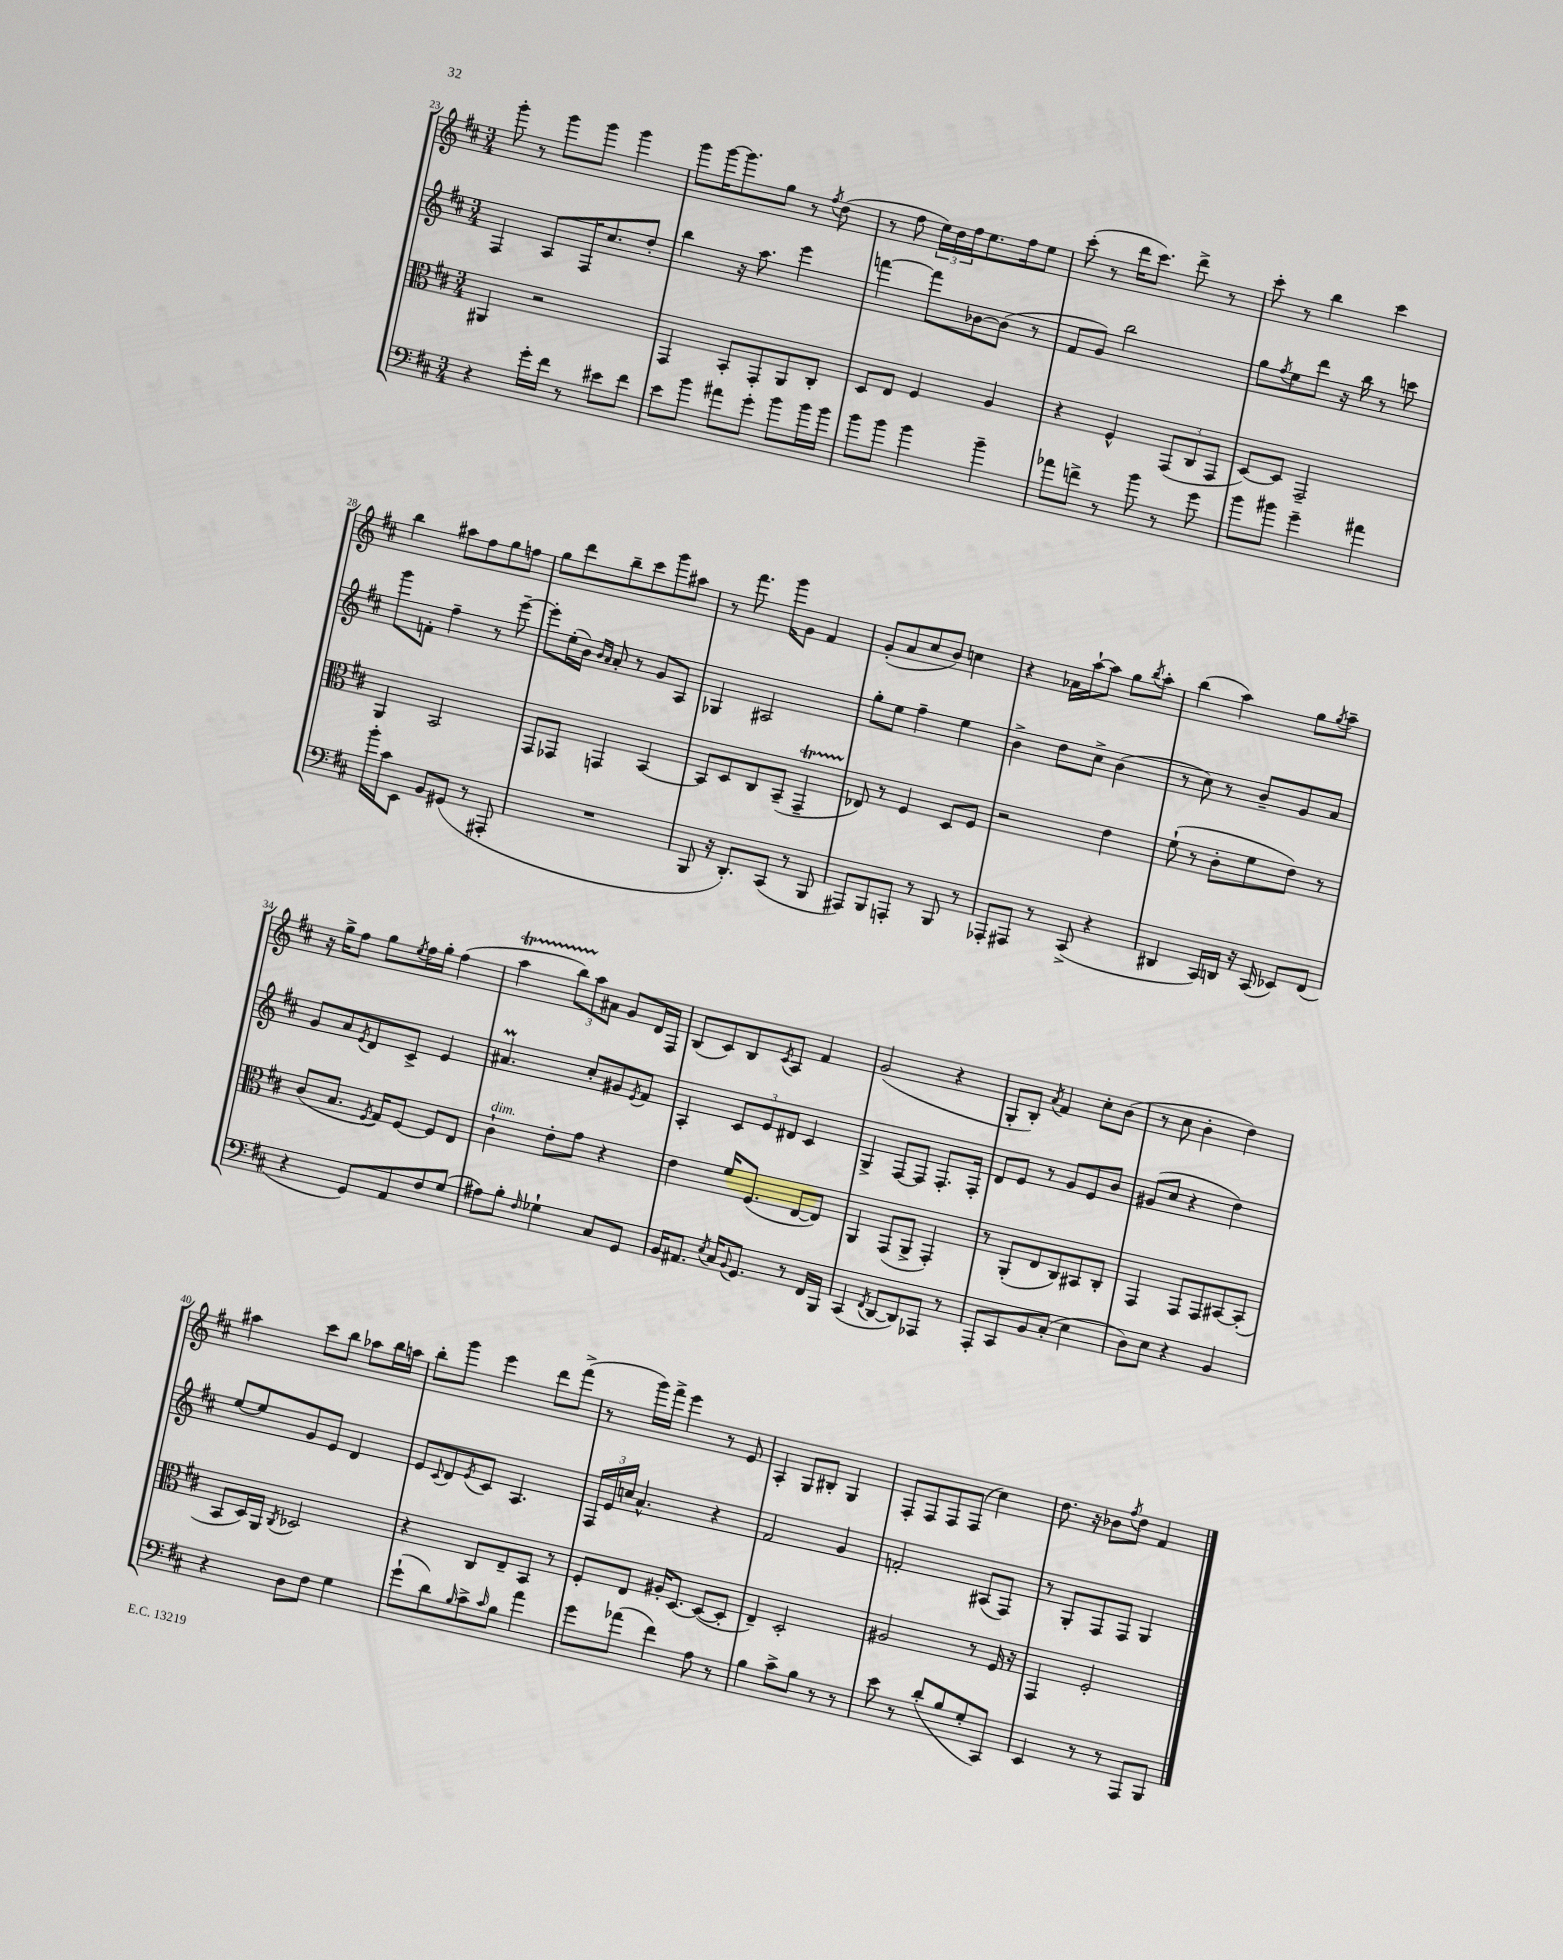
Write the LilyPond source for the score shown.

<<
\new StaffGroup <<
\new Staff = "s0" {
    \clef treble \key d \major \numericTimeSignature \time 3/4
    g'''8-. r8 g'''8 g'''8 g'''4 |
    g'''8 g'''16~ g'''8. g''8 r8 \acciaccatura { fis''8 } d''8( |
    r8 fis''8 \tuplet 3/2 { e''16) d''16 fis''16 } e''8. fis''16 e''8 |
    cis'''8-.( r8 d'''16 cis'''8.) d'''8-> r8 |
    cis'''8-. r8 b''4 cis'''4 |
    b''4 ais''8 fis''8 g''8 f''8 |
    g''8 d'''8 b''8-- cis'''8 g'''8 ais''8 |
    r8 fis'''8. g'''16 g'8 fis'4 |
    g'8-.( a'8 cis''8 b'8) c''4 |
    r4 aes'16 a''16~-! a''8 g''8 \acciaccatura { b''8 } a''8-. |
    b''4( a''4) g''8 \acciaccatura { g''8 } a''8-- |
    r16 g''16-> fis''8 g''8 \acciaccatura { e''8 } fis''16 g''16-. fis''4( |
    a''4\startTrillSpan \tuplet 3/2 { b''8) a''8\stopTrillSpan ais'8 } g'8 d'16 fis16 |
    b8( cis'8) b8 \acciaccatura { cis'8 } a8 fis'4 |
    g'2( r4 |
    g8-. b8-.) \acciaccatura { a'8 } fis'4 cis''8-. b'8( |
    r8 cis''8 b'4-. d''4) |
    ais''4 cis'''8 b''8 aes''8 b''16 a''16 |
    b''8-. g'''8 e'''4 d'''8 fis'''8->( |
    r8 g'''16) fis'''16-> e'''4 r8 e'8 |
    a4-. g8 bis8-. g4 |
    fis8-. fis8 fis8 fis8( cis''4) |
    d''8. r16 bes'8 \acciaccatura { fis''8 } d''8 fis'4 \bar "|." |
}
\new Staff = "s1" {
    \clef treble \key d \major \numericTimeSignature \time 3/4
    fis4 a8 fis16 cis''8. d''8-. |
    b''4 r16 a''8. e'''4 |
    f'''4~ f'''8 bes'8~ bes'8( r8 |
    fis'8 g'8) b''2 |
    g''8 \acciaccatura { fis''8 } e''8 d'''8 r16 b''16 r8 c'''8 |
    g'''8 f'8-. fis''4-- r8 e'''8~-- |
    e'''8-. e''16-.( b'16) \grace { b'16 a'16 } a'8-. r8 g'8 a8 |
    ges4 ais2 |
    g''8-. e''8 fis''4-- e''4 |
    b'4-> d''8 cis''8-> b'4( |
    r8 cis''8) r8 b'8-- g'8 a'8 |
    g'8 a'8 \acciaccatura { e'8 } d'8 cis'8-> e'4 |
    ais'4.\prall cis''8-. gis'8 \acciaccatura { e'8 } fis'8 |
    a4-. \tuplet 3/2 { cis'8 e'8 dis'8 } cis'4 |
    g4-> fis8~ fis8 fis8.-. fis16-. |
    d'8 e'8 r8 g'8 e'8 b'8 |
    gis'8( cis''8 r4 d''4) |
    e''8~ e''8 g'8 e'8 d'4 |
    e'8 \appoggiatura { cis'8 } d'8 \acciaccatura { e'8 } cis'8 a4. |
    \tuplet 3/2 { fis16 e'16 c''16 } a'4.-^ r4 |
    fis'2 g'4 |
    f'2-. ais8( fis8) |
    r8 g8-. fis8 fis8 g4 \bar "|." |
}
\new Staff = "s2" {
    \clef alto \key d \major \numericTimeSignature \time 3/4
    ais,4 r2 |
    g,4 b,8-. g,8-. a,8 cis8-. |
    d8 e8 fis4 a4 |
    r4 fis4-^ \tuplet 3/2 { g,8( cis8 g,8 } |
    d8~) d8 g,2-- |
    a,4 b,2 |
    g,8 ges,8 g,4 b,4~ |
    b,8 d8 cis8 b,8--( g,4--\startTrillSpan |
    ees8\stopTrillSpan) r8 fis4 d8 fis8 |
    r2 e'4 |
    fis'8-!( r8 cis'8-. fis'8 e'8) r8 |
    cis'8( b8. \acciaccatura { fis8 } g16) fis8~ fis8 e8 |
    cis'4-!^\markup { \italic "dim." } e'8-. g'8 r4 |
    e'4 fis'16 fis8.( e8~ e8) |
    a,4 g,8( a,8-> g,4-.) |
    r8 a,8-.( e8 cis8) bis,8 cis8-. |
    g,4 g,8 g,8 bis,8~ bis,8-.( |
    b,8 d16) a,16 \acciaccatura { cis8 } des2 |
    r4 cis8 e8-- b,8 r8 |
    fis8-. e8 ais16-. d8.~ d8~( d8-. |
    e4--) d2-. |
    ais2 r8 fis16 r16 |
    g,4 fis2-. \bar "|." |
}
\new Staff = "s3" {
    \clef bass \key d \major \numericTimeSignature \time 3/4
    r4 g'16-. fis'16 r8 eis'8 fis'8 |
    e'8 b'8 ais'8 g'8-. b'8 b'16 b'16 |
    b'8 b'8 b'4 b'4-- |
    aes'8 f'8-> r8 b'8 r8 g'8 |
    b'8 bis'8 g'4-- ais'4 |
    b'16-. cis'16 e,8 b,8 gis,8( r8 ais,,8-. |
    R2. |
    b,,8 r16 d,8.-.) cis,8( r8 b,,8 |
    ais,,8) b,,8 a,,8-. r8 b,,8 r8 |
    aes,,8-. ais,,8 r8 cis,8->( r4 |
    dis,4 cis,16) d,16 r16 cis,16( ees,8) fis,8( |
    r4 g,8) a,8 fis8 g8( |
    ais8) b8-. \grace { fis16 } ges4-! cis8 g,8 |
    b,16 ais,8. \acciaccatura { e8 } cis16 \appoggiatura { b,8 } g,8. r8 fis,16 b,,16 |
    cis,4( \acciaccatura { fis,8 } d,8~ d,8) aes,,8 r8 |
    a,,8-. cis,8 b,8 cis8-.( e4 |
    d8) e8 r4 b,4 |
    r4 d8 fis8 g4 |
    g'8-!( d'8) \grace { b16 } cis'8-> \grace { cis'16 } b8 a'4 |
    g'8 aes'8( fis'4) a8 r8 |
    b4 cis'8-> b8 r8 r8 |
    e'8 r8 d'8-.( b8 g8-. cis,8) |
    e,4 r8 r8 a,,8 b,,8 \bar "|." |
}
>>
>>
\layout { \context { \Score currentBarNumber = #23 } }
